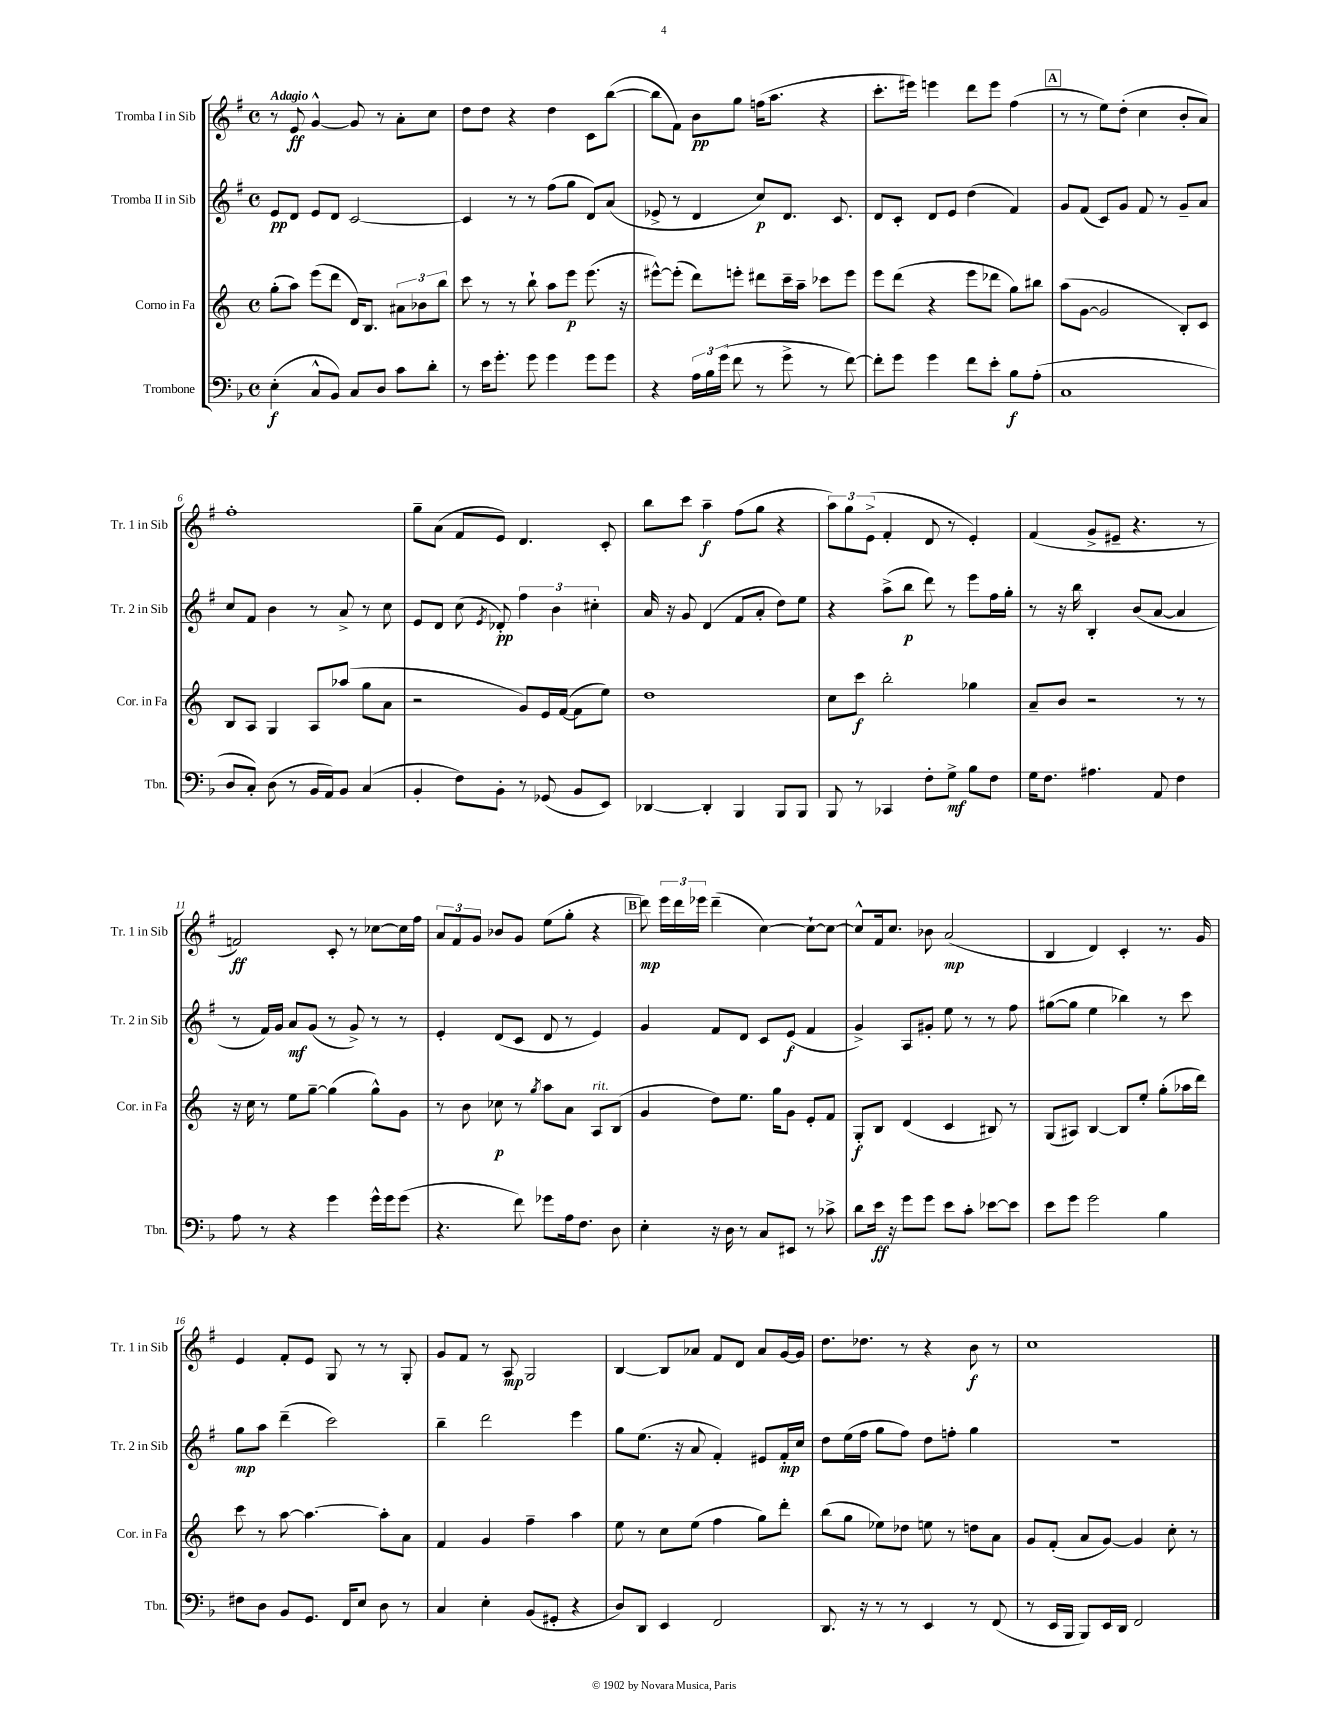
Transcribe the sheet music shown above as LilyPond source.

<<
\new StaffGroup <<
\new Staff = "s0" \with { instrumentName = "Tromba I in Sib" shortInstrumentName = "Tr. 1 in Sib" } {
    \clef treble \key g \major \defaultTimeSignature \time 4/4 \tempo "Adagio"
    \autoBeamOff r8 e'8\ff g'4~-^ g'8 r8 a'8[-. c''8] |
    d''8[ d''8] r4 d''4 c'8[ b''8]~( |
    b''8[ fis'8]) b'8[\pp g''8] f''16[( a''8.] r4 |
    c'''8.[-. eis'''16]) e'''4 d'''8[ e'''8] fis''4( |
    \mark \markup { \box "A" } r8 r8 e''8[) d''8]-.( c''4 b'8[-. a'8]) |
    fis''1-. |
    g''8[-- a'8]( fis'8[ e'8]) d'4. c'8-. |
    b''8[ c'''8] a''4--\f fis''8[( g''8] r4 |
    \tuplet 3/2 { a''8[) g''8 e'8]->( } fis'4-. d'8 r8 e'4-.) |
    fis'4( g'8[-> eis'8]-- r4. r8 |
    f'2\ff) c'8-. r8 ces''8[~ ces''16 fis''16] |
    \tuplet 3/2 { a'8[ fis'8 g'8] } bes'8[ g'8] e''8[( g''8]-. r4 |
    \mark \markup { \box "B" } d'''8\mp) \tuplet 3/2 { e'''16[ d'''16 ees'''16] } d'''4--( c''4~) c''8[~-! c''8]~ |
    c''8[-^ fis'16 c''8.] bes'8 a'2\mp( |
    b4 d'4) c'4-. r8. g'16 |
    e'4 fis'8[-. e'8] g8 r8 r8 g8-. |
    g'8[ fis'8] r8 a8\mp g2 |
    b4~ b8[ aes'8] fis'8[ d'8] aes'8[ g'16~ g'16] |
    d''8.[ des''8.] r8 r4 b'8\f r8 |
    c''1 \bar "|." |
}
\new Staff = "s1" \with { instrumentName = "Tromba II in Sib" shortInstrumentName = "Tr. 2 in Sib" } {
    \clef treble \key g \major \defaultTimeSignature \time 4/4
    \autoBeamOff e'8[\pp d'8] e'8[ d'8] c'2~ |
    c'4 r8 r8 fis''8[( g''8] d'8[) a'8]( |
    ees'8-> r8 d'4 c''8[\p) d'8.] c'8. |
    d'8[ c'8]-. d'8[ e'8] d''4( fis'4) |
    \mark \markup { \box "A" } g'8[ fis'8]( c'8[) g'8] fis'8 r8 g'8[-- a'8] |
    c''8[ fis'8] b'4 r8 a'8-> r8 c''8 |
    e'8[ d'8] c''8( \acciaccatura { e'8 } des'8-.\pp) \tuplet 3/2 { fis''4 b'4 cis''4-. } |
    a'16 r16 g'8 d'4( fis'8[ a'8]-. d''8[) e''8] |
    r4 a''8[->( b''8]\p d'''8) r8 e'''8[ fis''16 g''16]-. |
    r8 r16 b''16 b4-. b'8[( a'8]~ a'4 |
    r8 fis'16[) g'16] a'8[\mf g'8]( r8 g'8->) r8 r8 |
    e'4-. d'8[( c'8] d'8 r8 e'4) |
    \mark \markup { \box "B" } g'4 fis'8[ d'8] c'8[ e'8]\f( fis'4 |
    g'4->) a8[ gis'8]-. e''8 r8 r8 fis''8 |
    gis''8[~( gis''8] e''4 bes''4) r8 c'''8 |
    g''8[\mp a''8] d'''4--( c'''2) |
    b''4-- d'''2 e'''4 |
    g''8[ e''8.]( r16 a'8 fis'4-.) eis'8[ fis'16-.\mp c''16] |
    d''8[ e''16( fis''16] g''8[ fis''8]) d''8[ f''8]-. g''4 |
    r1 \bar "|." |
}
\new Staff = "s2" \with { instrumentName = "Corno in Fa" shortInstrumentName = "Cor. in Fa" } {
    \clef treble \key c \major \defaultTimeSignature \time 4/4
    \autoBeamOff g''8[-.( a''8]) e'''8[( d'''8] d'16[) b8.] \tuplet 3/2 { ais'8[ bes'8 b''8] } |
    c'''8 r8 r8 b''8-! a''8[ e'''8]\p e'''8.( r16 |
    eis'''8[~-^) eis'''8]-.( d'''8[) e'''8]-. dis'''8[ c'''16-- a''16]-- ces'''8[ e'''8] |
    e'''8[ d'''8]( r4 e'''8[ des'''8] g''8[) bis''8] |
    \mark \markup { \box "A" } a''8[( g'8]~ g'2 b8[-.) c'8] |
    b8[ a8] g4 a8[ aes''8]( g''8[ a'8] |
    r2 g'8[) e'16 f'16]~( f'8[ e''8]) |
    d''1 |
    c''8[ c'''8]\f b''2-. ges''4 |
    a'8[-- b'8] r2 r8 r8 |
    r16 c''16 r8 e''8[ g''8]~-- g''4( g''8[-^) g'8] |
    r8 b'8 ces''8\p r8 \acciaccatura { g''8 } a''8[ a'8] a8[^\markup { \italic "rit." } b8]( |
    \mark \markup { \box "B" } g'4 d''8[) e''8.] g''16[ g'8] e'8[-. f'8] |
    g8[-.\f b8] d'4( c'4 bis8) r8 |
    g8[( ais8]) b4~ b8[ e''8]-. g''8[-.( aes''16 d'''16]) |
    c'''8 r8 a''8~ a''4.~ a''8[-. a'8] |
    f'4 g'4 f''4-- a''4 |
    e''8 r8 c''8[ e''8]( f''4 g''8[) d'''8]-. |
    b''8[( g''8] ees''8[) des''8] e''8 r8 d''8[ a'8] |
    g'8[ f'8]-.( a'8[ g'8]~) g'4 c''8-. r8 \bar "|." |
}
\new Staff = "s3" \with { instrumentName = "Trombone" shortInstrumentName = "Tbn." } {
    \clef bass \key f \major \defaultTimeSignature \time 4/4
    \autoBeamOff e4-.\f( c8[-^ bes,8]) c8[ d8] c'8[ d'8]-. |
    r8 e'16[ g'8.]-. g'8 g'4 g'8[ g'8] |
    r4 \tuplet 3/2 { a16[ bes16 g'16]( } f'8 r8 g'8-> r8 f'8~) |
    f'8[-. g'8] g'4 f'8[ e'8]-. bes8[\f a8]-.( |
    \mark \markup { \box "A" } c1 |
    d8[ c8]-.) d8( r8 bes,16[ a,16) bes,8] c4( |
    bes,4-. f8[) bes,8]-. r8 ges,8( bes,8[ e,8]) |
    des,4~ des,4-. bes,,4 bes,,8[ bes,,8] |
    bes,,8 r8 ces,4 f8[-. g8]->\mf bes8[ f8] |
    g16[ f8.] ais4. a,8 f4 |
    a8 r8 r4 g'4 g'16[-^ g'16 g'8]( |
    r4. f'8) ges'8[ a16 f8.] d8 |
    \mark \markup { \box "B" } e4-. r16 d16 r8 c8[ eis,8] r8 ces'8-> |
    d'8[ e'16]\ff r16 g'8[ g'8] e'8[ c'8]-. ees'8[~ ees'8] |
    e'8[ g'8] g'2 bes4 |
    fis8[ d8] bes,8[ g,8.] f,16[ e8] d8 r8 |
    c4 e4-. bes,8[( gis,8]-. r4 |
    d8[) d,8] e,4 f,2 |
    d,8. r16 r8 r8 e,4 r8 f,8( |
    r8 e,16[ bes,,16] bes,,8[) e,16 d,16] f,2 \bar "|." |
}
>>
>>
